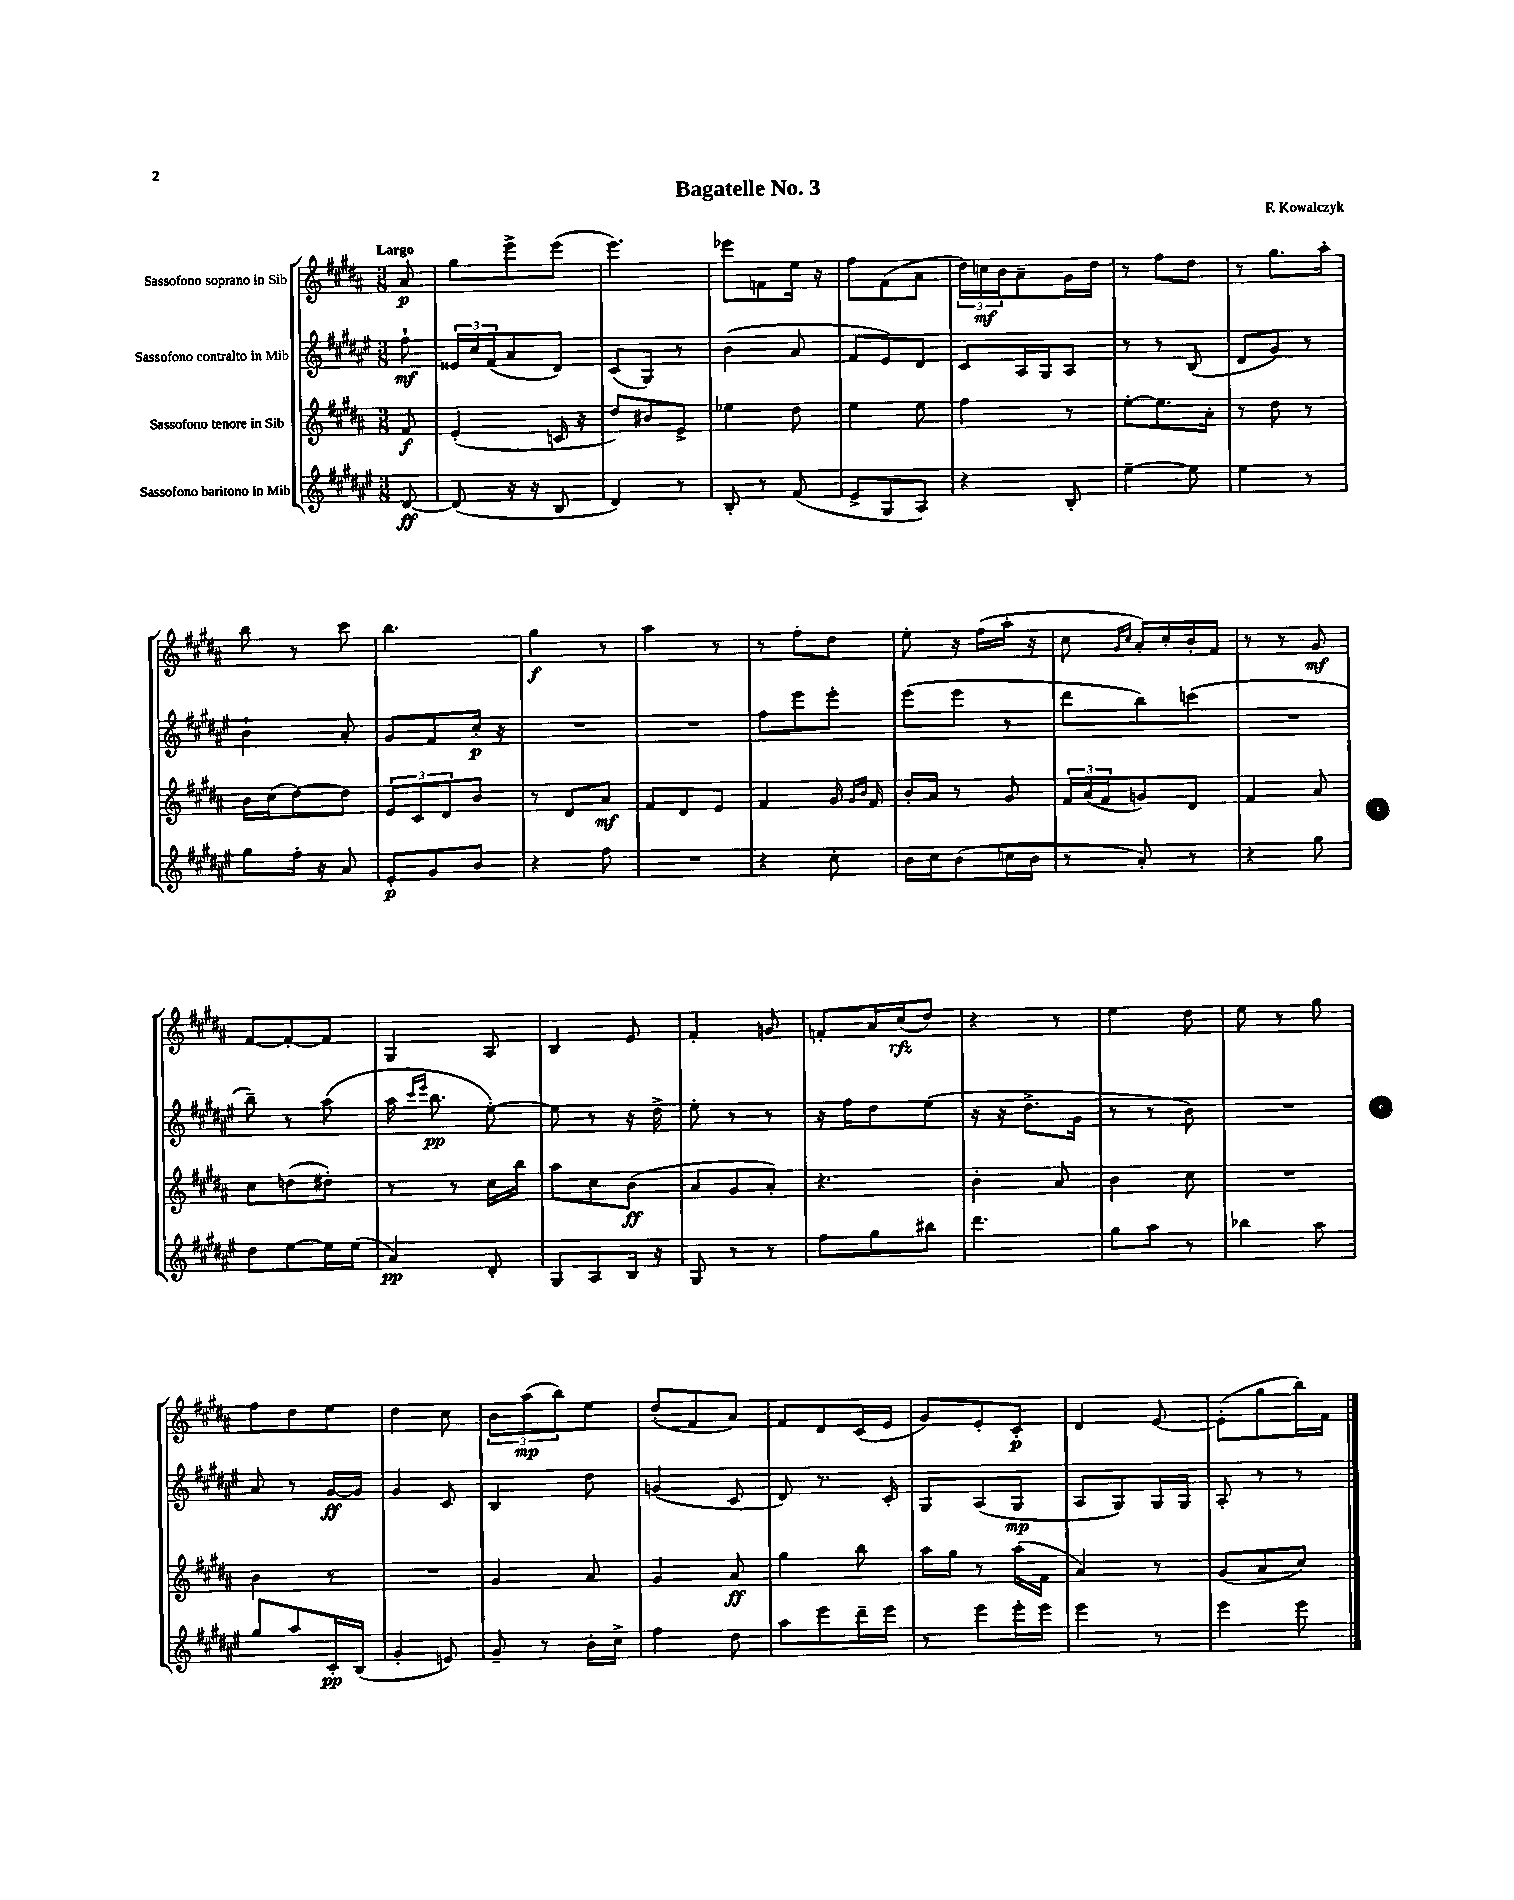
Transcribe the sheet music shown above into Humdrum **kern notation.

**kern	**dynam	**kern	**dynam	**kern	**dynam	**kern	**dynam
*part4	*part4	*part3	*part3	*part2	*part2	*part1	*part1
*staff4	*staff4	*staff3	*staff3	*staff2	*staff2	*staff1	*staff1
*I"Sassofono baritono in Mib	*	*I"Sassofono tenore in Sib	*	*I"Sassofono contralto in Mib	*	*I"Sassofono soprano in Sib	*
*clefG2	*	*clefG2	*	*clefG2	*	*clefG2	*
*k[f#c#g#d#a#e#]	*	*k[f#c#g#d#a#]	*	*k[f#c#g#d#a#e#]	*	*k[f#c#g#d#a#]	*
*M3/8	*	*M3/8	*	*M3/8	*	*M3/8	*
=	=	=	=	=	=	=	=
!	!	!	!	!	!	!LO:TX:a:B:t=Largo	!
[8d#/	ff	8f#/	f	8ff#`\	mf	8a#/	p
=1	=1	=1	=1	=1	=1	=1	=1
(8d#/]	.	(4e'/	.	24e##X/LL	.	8gg#\L	.
.	.	.	.	24cc#/	.	.	.
.	.	.	.	(24f#/J	.	.	.
16r	.	.	.	8a#/	.	8eee^\	.
16r	.	.	.	.	.	.	.
8B/	.	16cn/	.	8d#/J)	.	(8eee\J	.
.	.	16r	.	.	.	.	.
=2	=2	=2	=2	=2	=2	=2	=2
4d#/)	.	8dd#/L)	.	(8c#/L	.	4.eee\)	.
.	.	8b#X/	.	8G#/J)	.	.	.
8r	.	8e^/J	.	8r	.	.	.
=3	=3	=3	=3	=3	=3	=3	=3
8B'/	.	4ee-X\	.	(4b\	.	8eee-X\L	.
8r	.	.	.	.	.	8fn\	.
(8f#/	.	8dd#\	.	8a#/	.	16ee\Jk	.
.	.	.	.	.	.	16r	.
=4	=4	=4	=4	=4	=4	=4	=4
8e#^/L	.	4ee\	.	8f#/L	.	8ff#\L	.
8G#/	.	.	.	8e#/)	.	(8f#\	.
8A#/J)	.	8ee\	.	8d#/J	.	8a#\J	.
=5	=5	=5	=5	=5	=5	=5	=5
4r	.	4ff#\	.	8c#/L	.	24dd#\LL)	.
.	.	.	.	.	.	24ccn\	mf
.	.	.	.	.	.	24b\J	.
.	.	.	.	16A#/L	.	8a#~\	.
.	.	.	.	16G#/J	.	.	.
8B'/	.	8r	.	8A#/J	.	16g#\L	.
.	.	.	.	.	.	16dd#\JJ	.
=6	=6	=6	=6	=6	=6	=6	=6
[4ee#~\	.	[8ee'\L	.	8r	.	8r	.
.	.	8.ee\]	.	8r	.	8ff#\L	.
8ee#\]	.	.	.	(8B/	.	8dd#\J	.
.	.	16a#'\Jk	.	.	.	.	.
=7	=7	=7	=7	=7	=7	=7	=7
4ee#\	.	8r	.	8d#/L	.	8r	.
.	.	8dd#\	.	8g#/J)	.	8.gg#\L	.
8r	.	8r	.	8r	.	.	.
.	.	.	.	.	.	16aa#'\Jk	.
!!LO:LB:g=z
=8	=8	=8	=8	=8	=8	=8	=8
8gg#\L	.	16b\LL	.	4b`\	.	8bb\	.
.	.	(16cc#\J	.	.	.	.	.
16ff#'\Jk	.	[8dd#\)	.	.	.	8r	.
16r	.	.	.	.	.	.	.
8a#/	.	8dd#\J]	.	8a#'/	.	8ccc#\	.
=9	=9	=9	=9	=9	=9	=9	=9
8e#'/L	p	12e/L	.	8g#/L	.	4.bb\	.
.	.	12c#/	.	.	.	.	.
8g#/	.	.	.	8f#/	.	.	.
.	.	12d#/	.	.	.	.	.
8b/J	.	8b/J	.	16cc#'/Jk	p	.	.
.	.	.	.	16r	.	.	.
=10	=10	=10	=10	=10	=10	=10	=10
4r	.	8r	.	4.r	.	4gg#\	f
.	.	8d#/L	.	.	.	.	.
8ff#\	.	8a#/J	mf	.	.	8r	.
=11	=11	=11	=11	=11	=11	=11	=11
4.r	.	8f#/L	.	4.r	.	4aa#\	.
.	.	8d#/	.	.	.	.	.
.	.	8e/J	.	.	.	8r	.
=12	=12	=12	=12	=12	=12	=12	=12
4r	.	4f#/	.	8ff#\L	.	8r	.
.	.	.	.	8eee#\	.	8ff#'\L	.
8cc#'\	.	16g#/	.	8eee#'\J	.	8dd#\J	.
.	.	16qqg#/LL	.	.	.	.	.
.	.	16qqb/JJ	.	.	.	.	.
.	.	16f#/	.	.	.	.	.
=13	=13	=13	=13	=13	=13	=13	=13
16b\LL	.	16b'/LL	.	(8eee#\L	.	8ee'\	.
16cc#\J	.	16a#/JJ	.	.	.	.	.
(8b\	.	8r	.	8eee#\J	.	16r	.
.	.	.	.	.	.	(16ff#\LL	.
16ccn\L	.	8g#/	.	8r	.	16aa#'\JJ	.
16b\JJ	.	.	.	.	.	16r	.
=14	=14	=14	=14	=14	=14	=14	=14
8r	.	24f#/LL	.	8ddd#\L	.	8cc#\	.
.	.	(24a#/	.	.	.	.	.
.	.	24f#/J	.	.	.	.	.
.	.	.	.	.	.	16qqg#/LL	.
.	.	.	.	.	.	16qqcc#/JJ	.
8a#'/)	.	8gn/)	.	8bb\)	.	16a#'/LL)	.
.	.	.	.	.	.	16cc#'/	.
8r	.	8d#/J	.	(8cccn\J	.	16b'/	.
.	.	.	.	.	.	16f#/JJ	.
=15	=15	=15	=15	=15	=15	=15	=15
4r	.	4f#/	.	4.r	.	8r	.
.	.	.	.	.	.	8r	.
8gg#\	.	8a#/	.	.	.	8g#/	mf
!!LO:LB:g=z
=16	=16	=16	=16	=16	=16	=16	=16
8dd#\L	.	8cc#\L	.	8bb~\)	.	[8f#/L	.
[8ee#\	.	(8ddn\	.	8r	.	8f#'/_	.
16ee#\L]	.	8dd#X'\J)	.	(8aa#\	.	8f#/J]	.
(16ee#\JJ	.	.	.	.	.	.	.
=17	=17	=17	=17	=17	=17	=17	=17
4a#/)	pp	8r	.	16aa#\	.	4G#/	.
.	.	.	.	16qqccc#/LL	.	.	.
.	.	.	.	16qqeee#/JJ	.	.	.
.	.	.	.	8.bb\	pp	.	.
.	.	8r	.	.	.	.	.
8d#'/	.	16cc#\LL	.	[8ee#'\)	.	8A#/	.
.	.	16bb\JJ	.	.	.	.	.
=18	=18	=18	=18	=18	=18	=18	=18
8G#/L	.	8aa#\L	.	8ee#\]	.	4B/	.
8A#/	.	8cc#\	.	8r	.	.	.
16B/Jk	.	(8b\J	ff	16r	.	8e/	.
16r	.	.	.	16dd#^\	.	.	.
=19	=19	=19	=19	=19	=19	=19	=19
8G#/	.	8a#/L	.	8ee#'\	.	4f#'/	.
8r	.	8g#/	.	8r	.	.	.
8r	.	8a#'/J)	.	8r	.	8gn/	.
=20	=20	=20	=20	=20	=20	=20	=20
8ff#\L	.	4.r	.	16r	.	8fn'/L	.
.	.	.	.	16ff#\KL	.	.	.
8gg#\	.	.	.	8dd#\	.	16a#/L	.
.	.	.	.	.	.	(16cc#/J	rfz
8bb#X\J	.	.	.	(8ee#\J	.	8dd#/J)	.
=21	=21	=21	=21	=21	=21	=21	=21
4.ddd#\	.	4b'\	.	16r	.	4r	.
.	.	.	.	16r	.	.	.
.	.	.	.	8.dd#^\L	.	.	.
.	.	8a#/	.	.	.	8r	.
.	.	.	.	16g#\Jk	.	.	.
=22	=22	=22	=22	=22	=22	=22	=22
8gg#\L	.	4b\	.	8r	.	4ee\	.
8aa#\J	.	.	.	8r	.	.	.
8r	.	8cc#\	.	8b\)	.	8dd#\	.
=23	=23	=23	=23	=23	=23	=23	=23
4bb-X\	.	4.r	.	4.r	.	8ee\	.
.	.	.	.	.	.	8r	.
8aa#\	.	.	.	.	.	8gg#\	.
!!LO:LB:g=z
=24	=24	=24	=24	=24	=24	=24	=24
8gg#/L	.	4b\	.	8a#/	.	8ff#\L	.
8aa#/	.	.	.	8r	.	8dd#\	.
16c#'/L	pp	8r	.	[16g#/LL	ff	8ee\J	.
(16B/JJ	.	.	.	16g#/JJ]	.	.	.
=25	=25	=25	=25	=25	=25	=25	=25
4g#'/	.	4.r	.	4g#/	.	4dd#\	.
8en/)	.	.	.	8c#/	.	8cc#\	.
=26	=26	=26	=26	=26	=26	=26	=26
8g#~/	.	4g#/	.	4B/	.	12b\L	.
.	.	.	.	.	.	(12aa#\	mp
8r	.	.	.	.	.	.	.
.	.	.	.	.	.	12bb\)	.
16b'\LL	.	8a#/	.	8dd#\	.	8ee\J	.
16cc#^\JJ	.	.	.	.	.	.	.
=27	=27	=27	=27	=27	=27	=27	=27
4ff#\	.	4g#/	.	(4gn/	.	(8dd#'/L	.
.	.	.	.	.	.	8f#/	.
8dd#\	.	8a#/	ff	8c#/	.	8a#/J)	.
=28	=28	=28	=28	=28	=28	=28	=28
8aa#\L	.	4gg#\	.	8d#/)	.	8f#/L	.
8eee#\	.	.	.	8.r	.	8d#/	.
16ddd#~\L	.	8bb\	.	.	.	(16c#/L	.
16eee#\JJ	.	.	.	16c#'/	.	16e/JJ	.
=29	=29	=29	=29	=29	=29	=29	=29
8r	.	16aa#\LL	.	8G#/L	.	8g#/L)	.
.	.	16gg#\JJ	.	.	.	.	.
8eee#\L	.	8r	.	(8A#/	.	8e'/	.
16eee#'\L	.	(16aa#\LL	.	8G#/J	mp	8c#'/J	p
16eee#\JJ	.	16f#\JJ	.	.	.	.	.
=30	=30	=30	=30	=30	=30	=30	=30
4eee#\	.	4a#/)	.	8A#/L	.	4d#/	.
.	.	.	.	8G#/)	.	.	.
8r	.	8r	.	16G#/L	.	[8e/	.
.	.	.	.	16G#/JJ	.	.	.
=31	=31	=31	=31	=31	=31	=31	=31
4eee#\	.	(8g#/L	.	8A#'/	.	(8e'\L]	.
.	.	8a#/	.	8r	.	8gg#\	.
8eee#\	.	8cc#/J)	.	8r	.	16bb\L)	.
.	.	.	.	.	.	16f#\JJ	.
==	==	==	==	==	==	==	==
*-	*-	*-	*-	*-	*-	*-	*-
